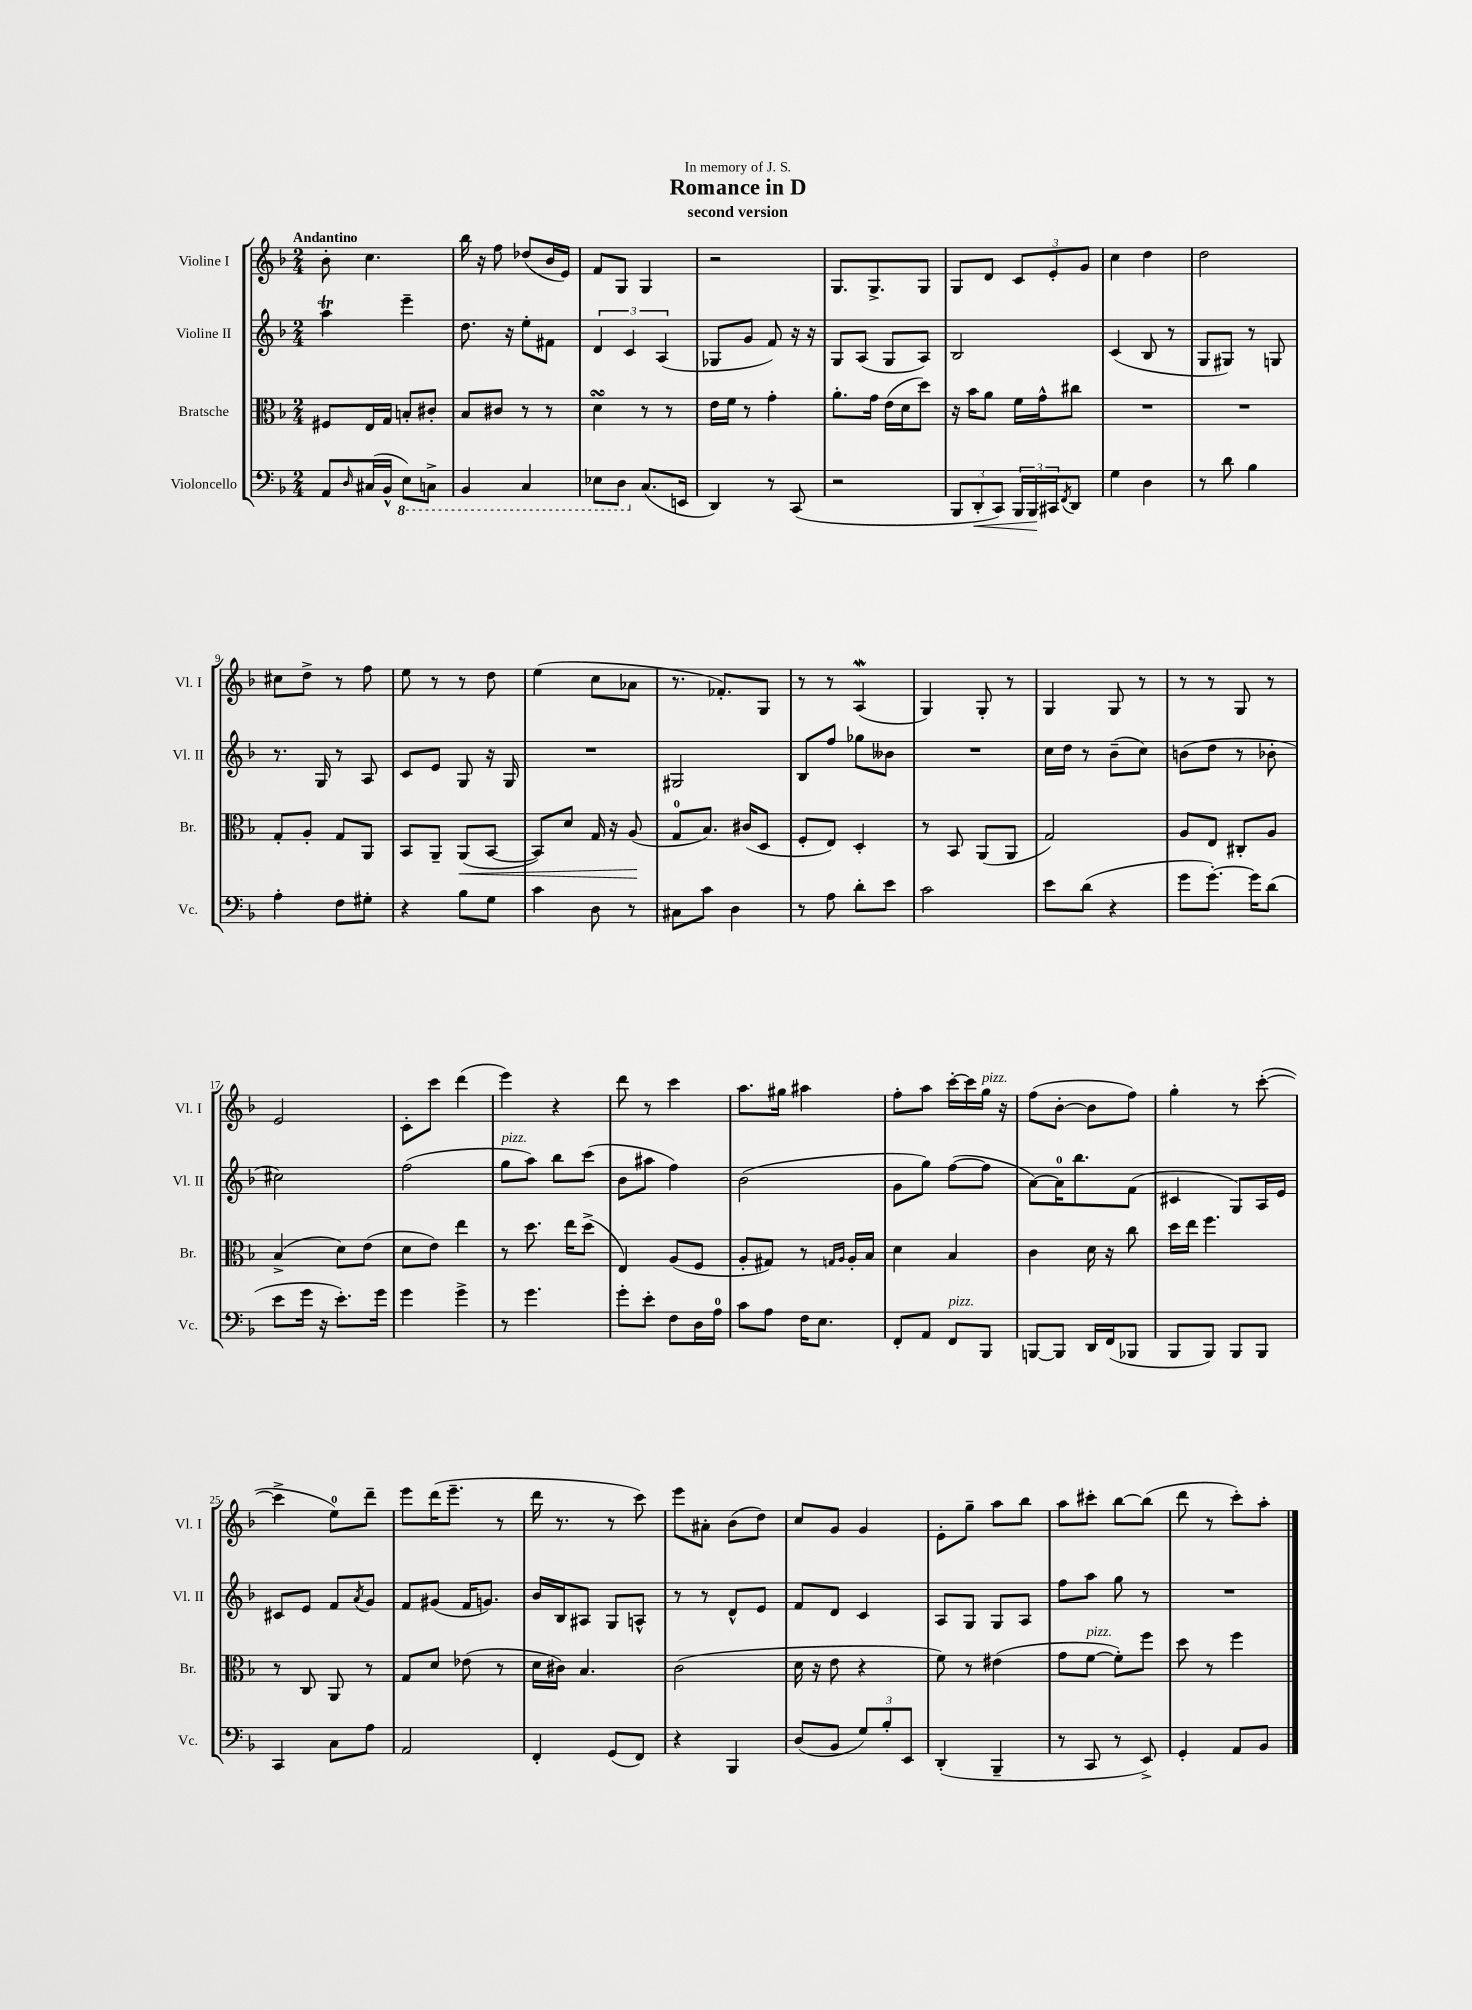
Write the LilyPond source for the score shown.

\header { title = "Romance in D" subtitle = "second version" dedication = "In memory of J. S." }
<<
\new StaffGroup <<
\new Staff = "s0" \with { instrumentName = "Violine I" shortInstrumentName = "Vl. I" } {
    \clef treble \key f \major \numericTimeSignature \time 2/4 \tempo "Andantino"
    bes'8-. c''4. |
    bes''16 r16 f''8 des''8( bes'16 e'16) |
    f'8 g8 g4 |
    r2 |
    g8. g8.-> g8 |
    g8 d'8 \tuplet 3/2 { c'8 e'8-. g'8 } |
    c''4 d''4 |
    d''2 |
    cis''8 d''8-> r8 f''8 |
    e''8 r8 r8 d''8 |
    e''4( c''8 aes'8 |
    r8. fes'8.-.) g8 |
    r8 r8 a4\mordent( |
    g4) g8-. r8 |
    g4 g8 r8 |
    r8 r8 g8 r8 |
    e'2 |
    c'8-. c'''8 d'''4( |
    e'''4) r4 |
    d'''8 r8 c'''4 |
    a''8. gis''16 ais''4 |
    f''8-. a''8 c'''16~-. c'''16 g''16^\markup { \italic "pizz." } r16 |
    f''8( bes'8~-. bes'8 f''8) |
    g''4-. r8 c'''8~-.( |
    c'''4-> e''8-0) d'''8-- |
    e'''8 d'''16( e'''8.-- r8 |
    d'''16 r8. r8 c'''8) |
    e'''8 ais'8-. bes'8( d''8) |
    c''8 g'8 g'4 |
    e'8-. g''8-- a''8 bes''8 |
    a''8 cis'''8-. bes''8~ bes''8( |
    d'''8 r8 c'''8-.) a''8-. \bar "|." |
}
\new Staff = "s1" \with { instrumentName = "Violine II" shortInstrumentName = "Vl. II" } {
    \clef treble \key f \major \numericTimeSignature \time 2/4
    a''4\trill e'''4-- |
    d''8. r16 e''8-. fis'8 |
    \tuplet 3/2 { d'4 c'4 a4( } |
    ges8 g'8 f'8) r16 r16 |
    g8 a8( g8 a8) |
    bes2 |
    c'4( bes8 r8 |
    g8 gis8) r8 g8 |
    r8. g16 r8 a8 |
    c'8 e'8 g8 r16 g16 |
    R2 |
    gis2 |
    bes8 f''8 ges''8 beses'8 |
    R2 |
    c''16 d''16 r8 bes'8--( c''8) |
    b'8( d''8 r8 bes'8-. |
    cis''2) |
    f''2( |
    g''8^\markup { \italic "pizz." } a''8) bes''8 c'''8( |
    bes'8 ais''8 f''4) |
    bes'2( |
    g'8 g''8) f''8~( f''8 |
    a'8~) a'16-0 bes''8. f'8( |
    cis'4 g8) a16 e'16 |
    cis'8 e'8 f'8 \acciaccatura { a'8 } g'8 |
    f'8 gis'8( f'16 g'8.) |
    bes'16 bes16 ais8 g8 a8-^ |
    r8 r8 d'8-^ e'8 |
    f'8 d'8 c'4 |
    a8 g8 g8 a8 |
    f''8 a''8 g''8 r8 |
    R2 \bar "|." |
}
\new Staff = "s2" \with { instrumentName = "Bratsche" shortInstrumentName = "Br." } {
    \clef alto \key f \major \numericTimeSignature \time 2/4
    fis8 e16 g16 b8-. cis'8-. |
    bes8 cis'8 r8 r8 |
    d'4\turn r8 r8 |
    e'16 f'16 r8 g'4-. |
    a'8.-. g'16 e'16( d'16 d''8) |
    r16 bes'16 a'8 f'16 g'16-^ cis''8 |
    R2 |
    R2 |
    g8-. a8-. g8 a,8 |
    bes,8 a,8-- a,8\<( bes,8~ |
    bes,8) d'8 g16 r16 a8\!( |
    g8-0 bes8.) cis'16( d8 |
    f8-. e8) d4-. |
    r8 bes,8 a,8( a,8 |
    g2) |
    a8 e8 cis8-. a8 |
    bes4->( d'8) e'8( |
    d'8 e'8) e''4 |
    r8 d''8. e''16 d''8->( |
    e4) a8( f8 |
    a8-. gis8) r8 \grace { g16 a16 } a16-. bes16 |
    d'4 bes4 |
    c'4 d'16 r16 c''8 |
    d''16 e''16 f''4. |
    r8 c8 a,8 r8 |
    g8 d'8 ees'8( r8 |
    d'16 cis'16) bes4. |
    c'2( |
    d'16 r16 e'8 r4 |
    f'8) r8 eis'4( |
    g'8 f'8~^\markup { \italic "pizz." } f'8-.) f''8 |
    d''8 r8 f''4 \bar "|." |
}
\new Staff = "s3" \with { instrumentName = "Violoncello" shortInstrumentName = "Vc." } {
    \clef bass \key f \major \numericTimeSignature \time 2/4
    a,8 \grace { d16 } cis16( bes,16-^ \ottava #-1 e,8) c,!8-> |
    bes,,4 c,4 |
    ees,8 d,8 \ottava #0 c8.( e,16 |
    d,4) r8 c,8( |
    r2 |
    \tuplet 3/2 { bes,,8 d,8-.\< c,8) } \tuplet 3/2 { bes,,16 bes,,16\! cis,16 } \acciaccatura { f,8 } d,8 |
    g4 d4 |
    r8 d'8 bes4 |
    a4-. f8 gis8-. |
    r4 bes8 g8 |
    c'4 d8 r8 |
    cis8 c'8 d4 |
    r8 a8 d'8-. e'8 |
    c'2 |
    e'8 d'8( r4 |
    g'8 g'8.~-.) g'16 d'8( |
    e'8 g'16 r16 e'8.-.) g'16 |
    g'4 g'4-> |
    r8 g'4. |
    g'8-. e'8-. f8 d16 a16-0 |
    c'8 a8 f16 e8. |
    f,8-. a,8 f,8^\markup { \italic "pizz." } bes,,8 |
    b,,8~ b,,8 d,16 f,16( bes,,8 |
    bes,,8 bes,,8) bes,,8 bes,,8 |
    c,4 c8 a8 |
    a,2 |
    f,4-. g,8( f,8) |
    r4 bes,,4 |
    d8( bes,8 \tuplet 3/2 { g8) bes8-. e,8 } |
    d,4-.( bes,,4-- |
    r8 c,8 r8 e,8->) |
    g,4-. a,8 bes,8 \bar "|." |
}
>>
>>
